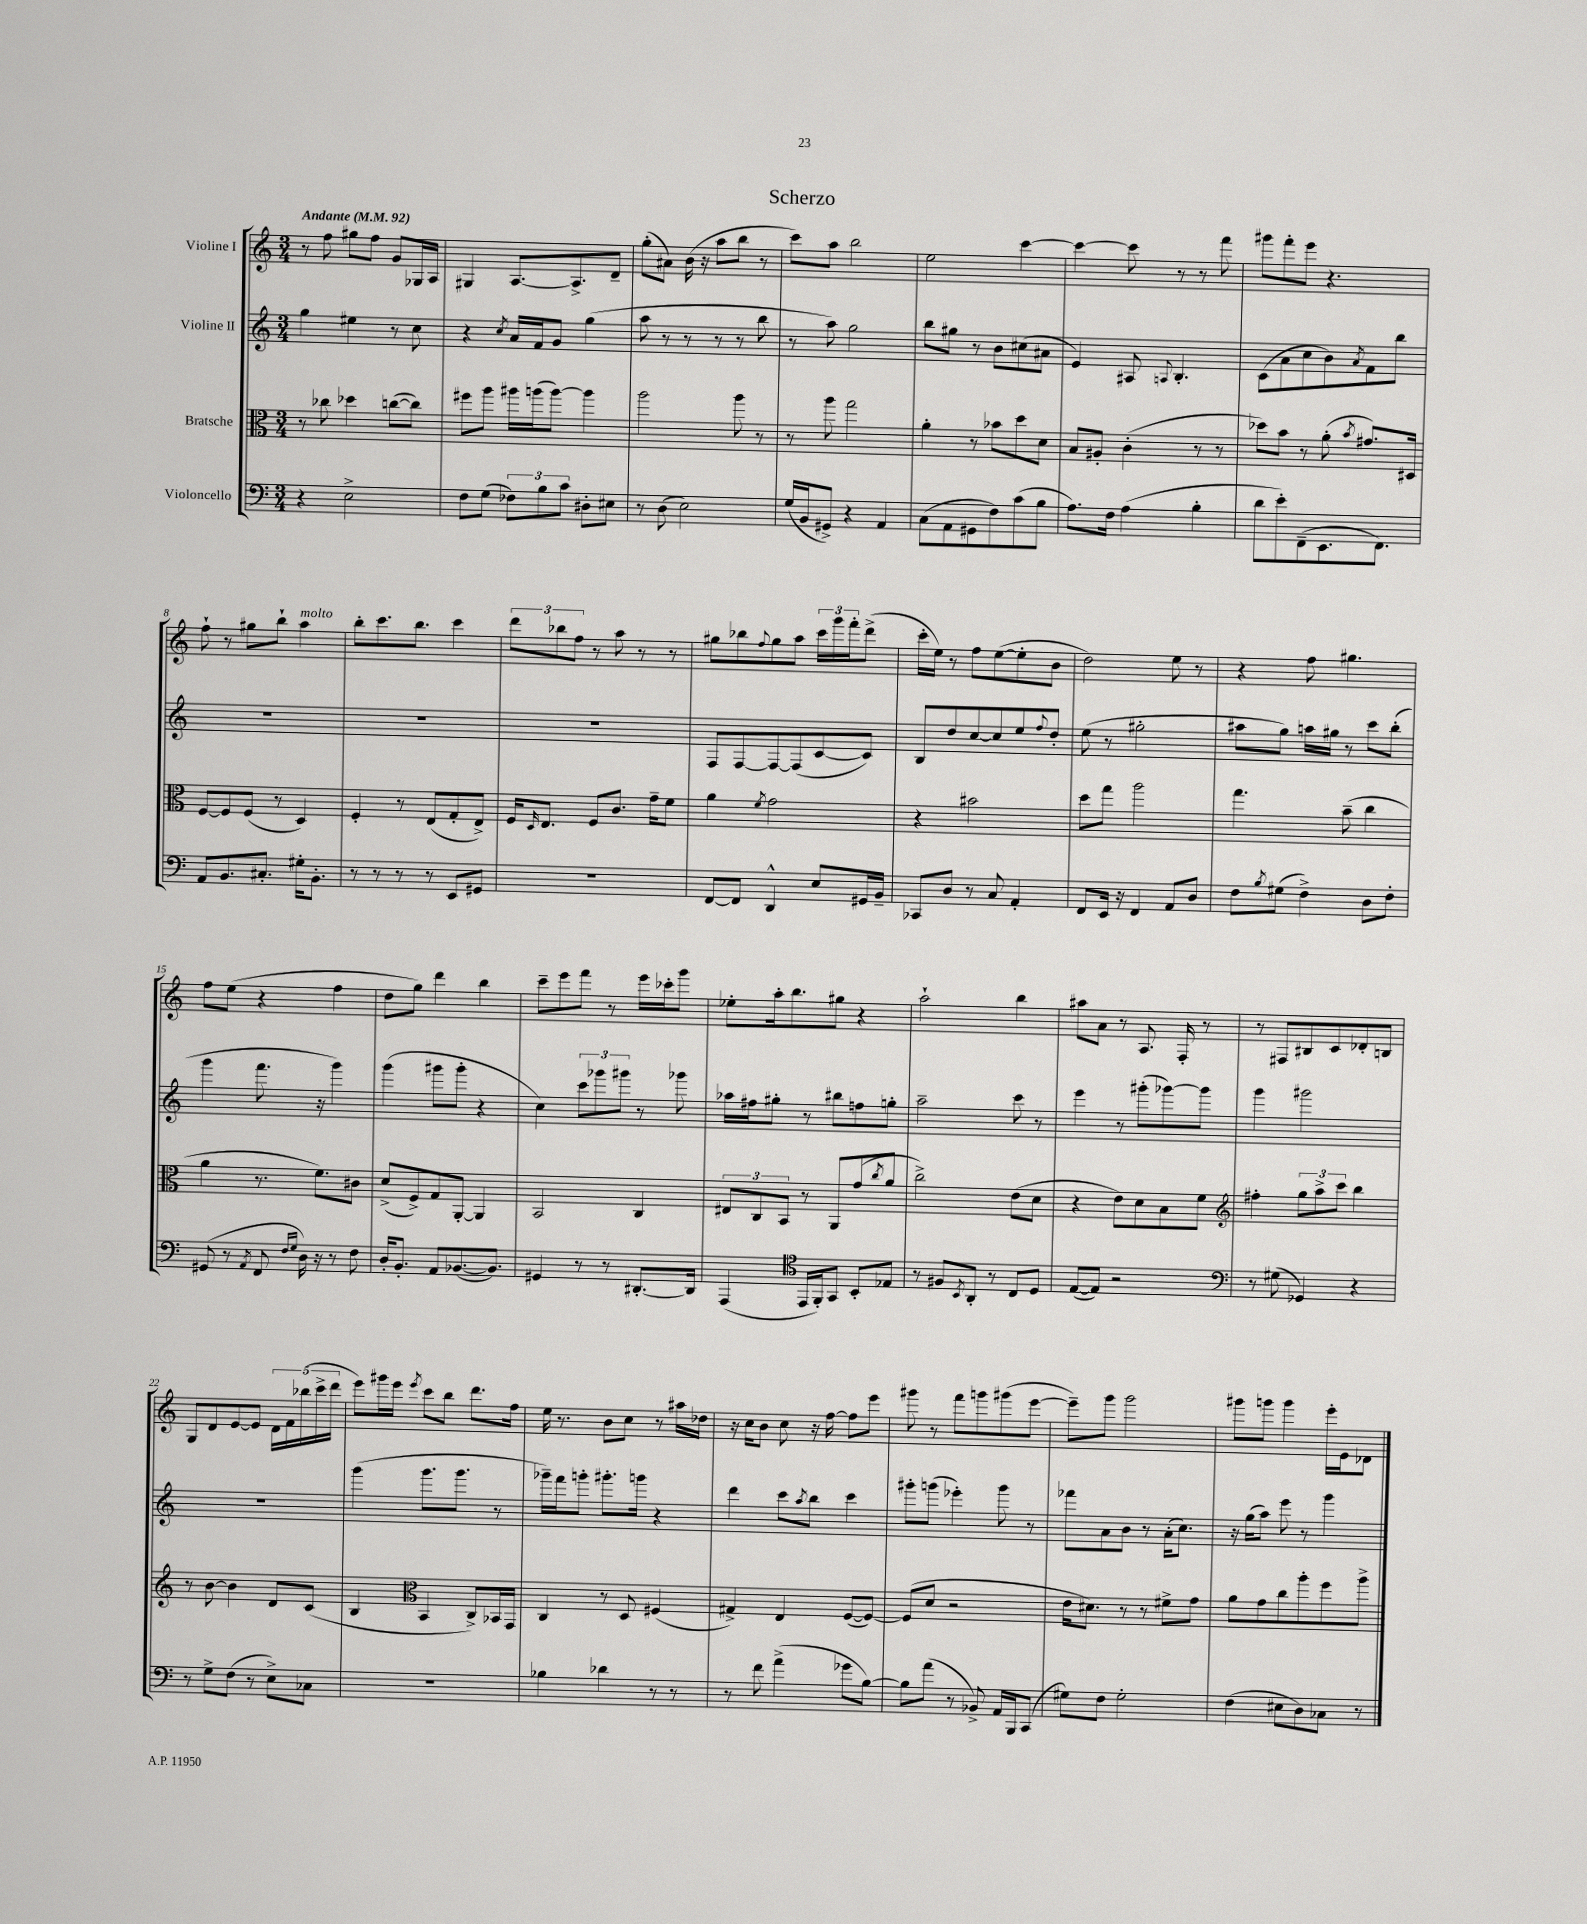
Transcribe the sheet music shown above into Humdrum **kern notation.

**kern	**kern	**kern	**kern
*part4	*part3	*part2	*part1
*staff4	*staff3	*staff2	*staff1
*I"Violoncello	*I"Bratsche	*I"Violine II	*I"Violine I
*clefF4	*clefC3	*clefG2	*clefG2
*k[]	*k[]	*k[]	*k[]
*M3/4	*M3/4	*M3/4	*M3/4
*MM92	*MM92	*MM92	*MM92
=1	=1	=1	=1
!	!	!	!LO:TX:a:B:t=Andante
4r	8r	4gg\	8r
.	8cc-X\	.	8ff\
2E^\	4dd-X\	4ee#X\	8gg#X\L
.	.	.	8ff\J
.	([8ccn\L	8r	8g/L
.	8cc\J])	8cc\	16G-X/L
.	.	.	16A/JJ
=2	=2	=2	=2
8F\L	8ff#X\L	4r	4G#X/
(8G\J	8aa\J	.	.
.	.	8qcc/	.
12F-X\L)	16aa#X\LL	16a/LL	[8.A/L
.	(16aan\J	16f/J	.
12B\	.	.	.
.	[8aa\J)	8g/J	.
12c\J	.	.	.
.	.	.	8.A^/]
8D#X'\L	4aa\]	(4gg\	.
8E#X\J	.	.	8d~/J
=3	=3	=3	=3
8r	2aa\	8aa\	(8gg'\L
(8D\	.	8r	8a#X\J)
2E\)	.	8r	(16b\
.	.	.	16r
.	.	8r	8aa\L
.	8aa\	8r	8bb\J
.	8r	8bb\	8r
=4	=4	=4	=4
(16G/LL	8r	8r	8ccc\L)
16BB/J	.	.	.
8GG#X^/J)	8aa\	8aa\)	8aa\J
4r	2gg\	2gg\	2bb\
4AA/	.	.	.
=5	=5	=5	=5
(8C\L	4a'\	8bb\L	2ee\
8AA\	.	8gg#X\J	.
8GG#X\	8r	8r	.
8F\)	8b-X\L	8b\L	.
(8c\	8dd\	(8cc#X\	[4ccc\
8B\J	8d\J	8a#X\J	.
=6	=6	=6	=6
8.A\L)	8B/L	4e/)	4ccc\_
.	8A#X'/J	.	.
16F\Jk	.	.	.
(4A\	(4c'\	8A#X/	8ccc\]
.	.	8qqAn/	.
.	.	4.B'/	8r
4B'\	8r	.	8r
.	8r	.	8fff\
=7	=7	=7	=7
8d\L	8dd-X\L)	(8c\L	8ggg#X\L
8e'\)	8b\J	8a\	8fff'\
(8FF~\	8r	8cc\	8eee\J
8.EE\	(8a'\	8b\)	4.r
.	8qb/	8qa/	.
.	8.g#X/L)	8f\	.
8.FF\J)	.	.	.
.	.	8bb\J	.
.	16D#X/Jk	.	.
!!LO:LB:g=z
=8	=8	=8	=8
8AA/L	[8F/L	2.r	8ff`\
8.BB/	8F/]	.	8r
.	(8F/J	.	8gg#X\L
8.C#X'/J	.	.	.
.	8r	.	8bb`\J
!	!	!	!LO:TX:a:i:t=molto
16G#X'\KL	4D/)	.	4aa\
8.BB'\J	.	.	.
=9	=9	=9	=9
8r	4F'/	2.r	8bb'\L
8r	.	.	8.ccc\
8r	8r	.	.
.	.	.	8.bb\J
8r	(8E/L	.	.
8EE/L	8G'/	.	4ccc\
8GG#X/J	8E^/J)	.	.
=10	=10	=10	=10
2.r	16F/KL	2.r	12ddd\L
.	16qqD/	.	.
.	8.E/J	.	.
.	.	.	12bb-X\
.	.	.	12ff\J
.	8F/L	.	8r
.	8.c/J	.	8aa\
.	.	.	8r
.	16g~\KL	.	.
.	8f\J	.	8r
=11	=11	=11	=11
[8FF/L	4a\	8F/L	8gg#X\L
8FF/J]	.	[8F/	8bb-X\
.	8qf/	.	8qqff/
4DD^^/	2g\	8F/_	8gg#\
.	.	(8F/]	8aa\J
8E/L	.	[8c/	24ccc\LL
.	.	.	24ggg\
.	.	.	24fff'\J
16GG#X/L	.	8c/J])	(8ddd^\J
16BB~/JJ	.	.	.
=12	=12	=12	=12
8CC-X/L	4r	8B/L	16ccc'\LL
.	.	.	16ee\JJ)
8D/J	.	8dd/	8r
8r	2b#X\	[8cc/	8ff\L
8C/	.	8cc/]	([8ee\
4AA'/	.	8ee/	8ee'\]
.	.	8qqff/	.
.	.	8dd'/J	8b\J
=13	=13	=13	=13
8FF/L	8dd\L	(8ee\	2dd\)
16EE/Jk	8gg\J	8r	.
16r	.	.	.
4FF/	2aa\	2gg#X'\	.
8AA/L	.	.	8ee\
8D/J	.	.	8r
=14	=14	=14	=14
8F\L	4.gg\	8aa#X\L	4r
8qB/	.	.	.
(8G#X\J	.	8gg\J)	.
4F^\)	.	16aan\LL	8ff\
.	.	16gg#X\JJ	.
.	(8b~\	8r	4.gg#X\
8D\L	4cc\	8ccc\L	.
8F'\J	.	(8bb'\J	.
!!LO:LB:g=z
=15	=15	=15	=15
(8GG#X/	4a\	4ggg\	8ff\L
8r	.	.	(8ee\J
8qAA/	.	.	.
8FF/	8.r	8.fff\	4r
16qqF/LL	.	.	.
16qqG/JJ	.	.	.
16D\)	.	.	.
16r	8.f\L)	16r	.
8r	.	4ggg\)	4ff\
8F\	8c#X\J	.	.
=16	=16	=16	=16
16D'/KL	(8d^/L	(4ggg\	8dd\L
8.BB'/J	.	.	.
.	8F^/)	.	8gg\J)
8AA/L	8G/	8ggg#X\L	4ddd\
([8.BB-X/	[8AA'/J	8ggg#'\J	.
.	4AA/]	4r	4bb\
8.BB-/J])	.	.	.
=17	=17	=17	=17
4GG#X/	2BB/	4cc\)	8ccc~\L
.	.	.	8eee\
8r	.	12ccc\L	8fff\J
.	.	12ggg-X\	.
8r	.	.	8r
.	.	12ggg#X\J	.
[8.DD#X'/L	4C/	8r	16eee\LL
.	.	.	16ccc-X'\J
.	.	8ggg-X\	8ggg\J
16DD#/Jk]	.	.	.
=18	=18	=18	=18
(4AAA/	12E#X/L	16aa-X\LL	8ee-X'\L
.	.	16ff#X\J	.
.	12C/	.	.
.	.	8gg#X'\J	16aa'\k
.	12BB/J	.	.
.	.	.	8.bb\
*clefC4	*	*	*
16EE/LL	8r	8r	.
16FF'/J)	.	.	.
8GG/J	8AA/L	8bb#X\L	8gg#X\J
8BB'/L	(8g/	8ffn\	4r
.	8qcc/	.	.
8E-X/J	8a/J	8ggn'\J	.
=19	=19	=19	=19
8r	2cc^\)	2aa~\	2aa`\
8F#X/L	.	.	.
8qBB/	.	.	.
8AA'/J	.	.	.
8r	.	.	.
8C/L	(8e\L	8ccc\	4bb\
8D/J	8d\J	8r	.
=20	=20	=20	=20
([8E/L	4r	4eee\	8aa#X\L
8E/J])	.	.	8a\J
2r	8e\L)	8r	8r
.	8d\	(8ggg#X'\L	8.A/
.	8B\	[8ggg-X\)	.
.	.	.	16F'/
.	8f\J	8ggg-\J]	8r
=21	=21	=21	=21
*clefF4	*clefG2	*	*
8r	4ff#X'\	4ggg\	8r
(8G#X\	.	.	8F#X/L
4GG-X/)	12gg\L	2ggg#X\	8B#X/
.	12aa^\	.	.
.	.	.	8c/
.	12ccc\J	.	.
4r	4bb\	.	8d-X'/
.	.	.	8Bn/J
!!LO:LB:g=z
=22	=22	=22	=22
8r	8r	2.r	8G/L
8G^\L	[8b\	.	8d/
(8F\J	4b\]	.	[8e/
8r	.	.	8e/J]
8E^\L)	8d/L	.	20d\LL
.	.	.	20f\
.	.	.	(20bb-X\
8C-X\J	(8c/J	.	.
.	.	.	20ccc^\
.	.	.	20ddd\JJ
=23	=23	=23	=23
2.r	4B/	(4ggg\	8eee\L)
.	.	.	16ggg#X\L
.	.	.	16eee\JJ
*	*clefC3	*	*
.	.	.	8qeee/
.	4BB/	8.ggg\L	8ccc\L
.	.	.	8bb\J
.	.	8.ggg\J	.
.	8C^/L)	.	8.ddd\L
.	16BB-X/L	8r	.
.	16GG/JJ	.	16ff\Jk
=24	=24	=24	=24
4B-X\	4C/	16ggg-X~\LL)	16ee\
.	.	16fff\J	8.r
.	.	8gggn'\J	.
4d-X\	8r	8.ggg#X'\L	8b\L
.	8D/	.	8cc\J
.	.	16gggn\Jk	.
8r	(4F#X/	4r	8r
8r	.	.	16aa#X\LL
.	.	.	16dd-X\JJ
=25	=25	=25	=25
8r	4G#X^/)	4ddd\	16r
.	.	.	16cc\KL
8f\	.	.	8b\J
(4a^\	4E/	8ccc\L	8cc\
.	.	8qaa/	.
.	.	8bb\J	16r
.	.	.	[16ff\
8g-X\L	([8F/L	4ccc\	8ff\L]
[8B\J)	8F/J_)	.	8eee\J
=26	=26	=26	=26
8B\L]	(8F/L]	8ggg#X'\L	8ggg#X\
(8a\J	8d/J	(8gggn\J	8r
8r	2r	4eee-X'\)	8fff\L
8BB-X^/)	.	.	8gggn\
16AA/LL	.	8ggg\	(8ggg#X\
16BBB/J	.	.	.
(8CC/J	.	8r	[8eee\J
=27	=27	=27	=27
8G#X\L)	16e\KL	8fff-X\L	8eee~\L])
.	8.d#X\J)	.	.
8F\J	.	8a\	8ggg\J
2G#'\	8r	8b\J	2ggg\
.	8r	8r	.
.	8f#X^\L	(16a'\KL	.
.	.	8.cc\J)	.
.	8g\J	.	.
=28	=28	=28	=28
(4F\	8a\L	16r	8ggg#X\L
.	.	(16gg\KL	.
.	8g\	8aa\J)	8gggn\J
8E#X\L	8cc\	8eee\	4ggg\
8D\)	8aa'\	8r	.
8C-X\J	8ff\	4ggg\	16eee'\LL
.	.	.	16e\J
8r	8aa^\J	.	8d-X\J
==	==	==	==
*-	*-	*-	*-
